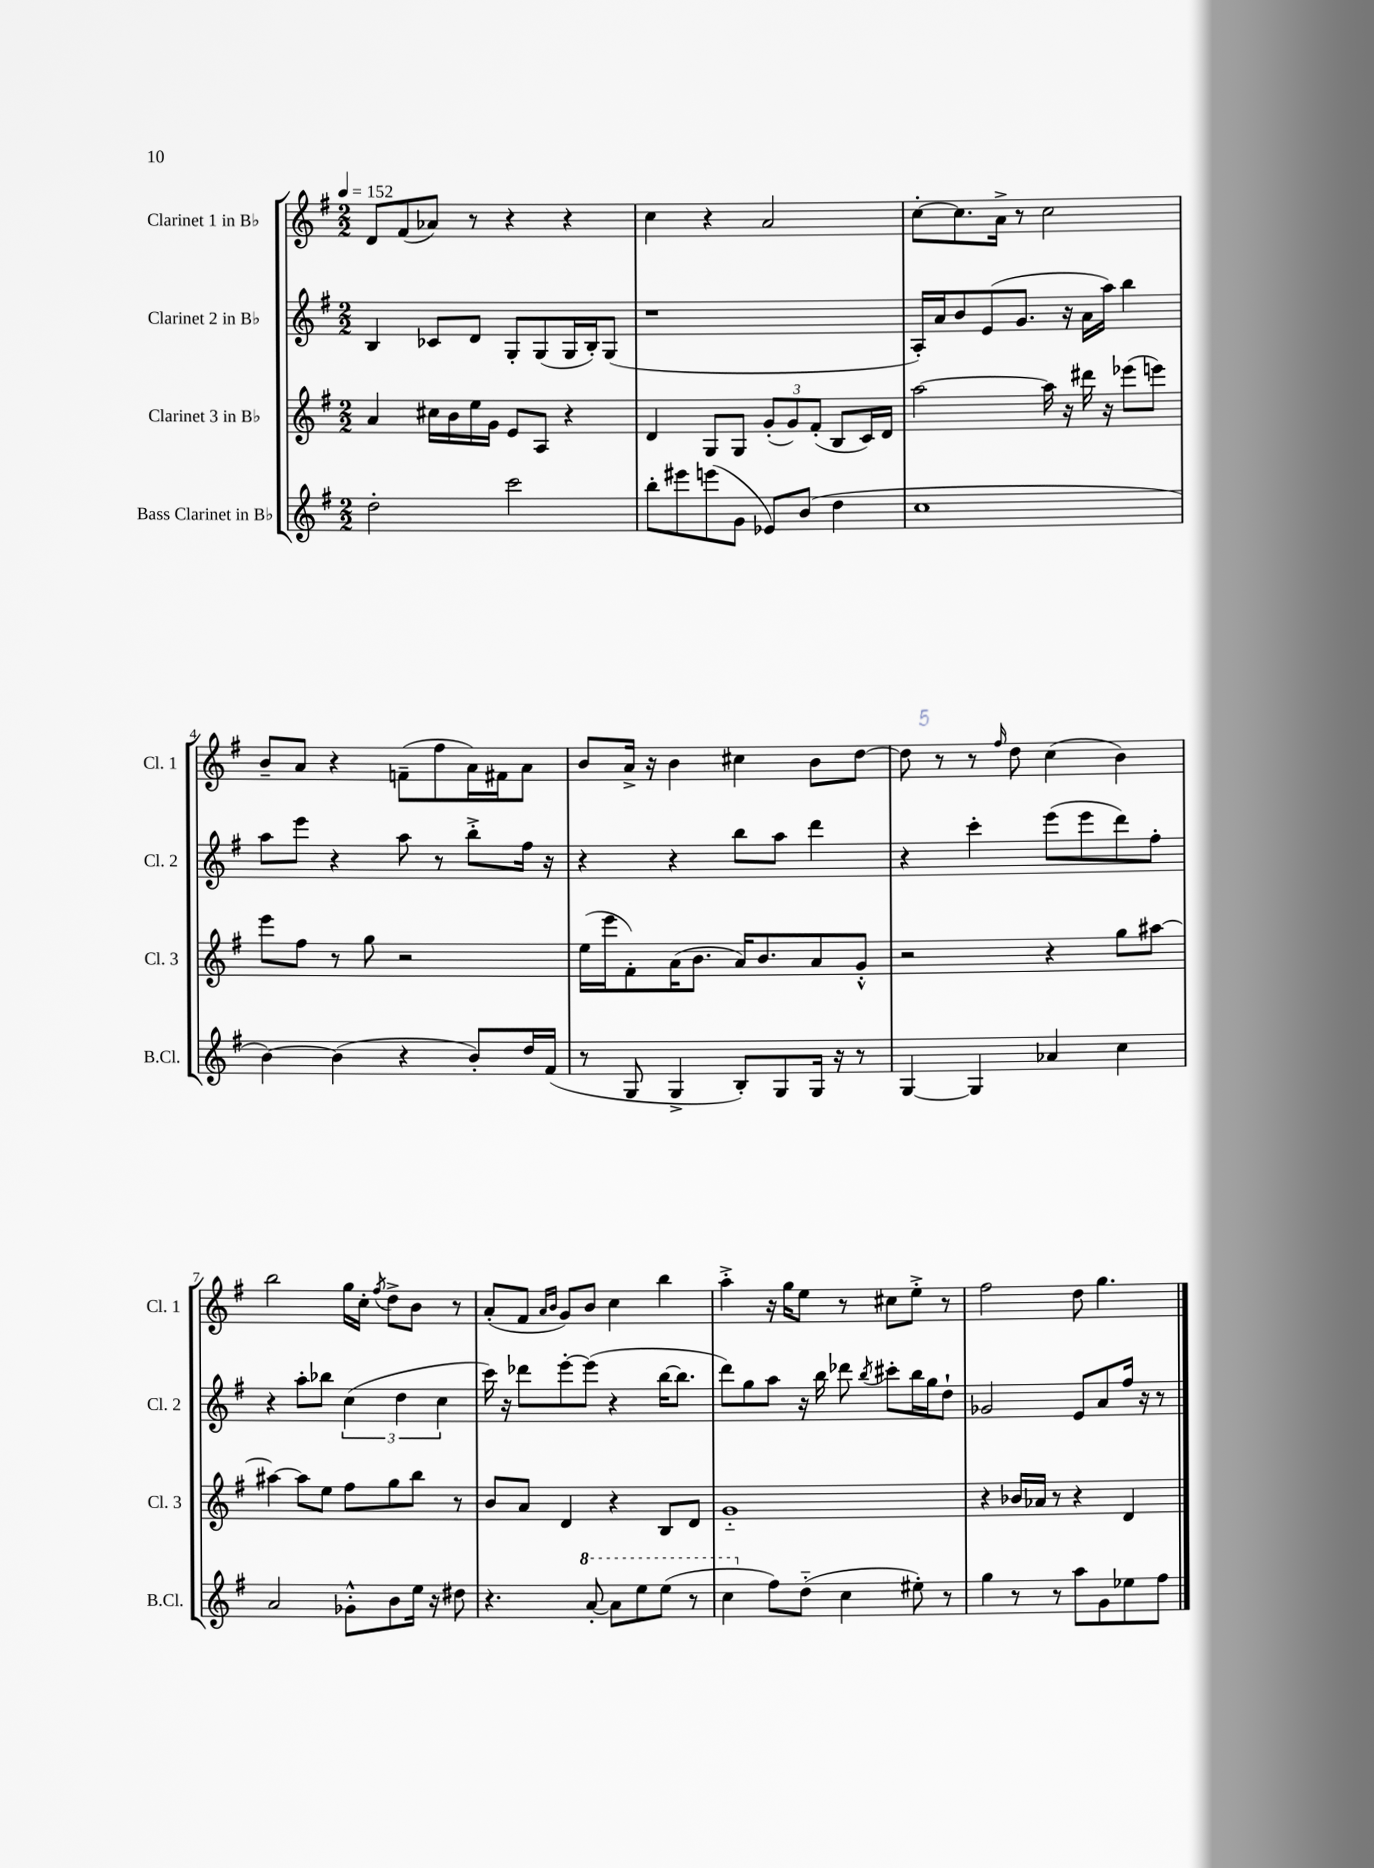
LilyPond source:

<<
\new StaffGroup <<
\new Staff = "s0" \with { instrumentName = "Clarinet 1 in Bb" shortInstrumentName = "Cl. 1" } {
    \clef treble \key g \major \numericTimeSignature \time 2/2 \tempo 4 = 152
    \autoBeamOff d'8[ fis'8( aes'8]) r8 r4 r4 |
    c''4 r4 a'2 |
    c''8[~-. c''8. a'16]-> r8 c''2 |
    b'8[-- a'8] r4 f'8[--( fis''8 a'16) fis'16 a'8] |
    b'8[ a'16]-> r16 b'4 cis''4 b'8[ d''8]~ |
    d''8 r8 r8 \grace { fis''16 } d''8 c''4( b'4) |
    b''2 g''16[ c''16]-. \acciaccatura { fis''8 } d''8[-> b'8] r8 |
    a'8[-.( fis'8] \grace { a'16[ b'16] } g'8[) b'8] c''4 b''4 |
    a''4-.-> r16 g''16[ e''8] r8 cis''8[ e''8]-.-> r8 |
    fis''2 d''8 g''4. \bar "|." |
}
\new Staff = "s1" \with { instrumentName = "Clarinet 2 in Bb" shortInstrumentName = "Cl. 2" } {
    \clef treble \key g \major \numericTimeSignature \time 2/2
    \autoBeamOff b4 ces'8[ d'8] g8[-. g8( g16 b16-.) g8]( |
    r1 |
    a16[-.) a'16 b'8 e'8( g'8.] r16 a'16[ a''16]) b''4 |
    a''8[ e'''8] r4 a''8 r8 b''8[-.-> fis''16] r16 |
    r4 r4 b''8[ a''8] d'''4 |
    r4 c'''4-. e'''8[( e'''8 d'''8) fis''8]-. |
    r4 a''8[-. bes''8] \tuplet 3/2 { c''4( d''4 c''4 } |
    c'''16) r16 des'''8[ e'''8~-. e'''8]( r4 b''16[~ b''8.] |
    d'''8[) g''8 a''8] r16 b''16 des'''8 \acciaccatura { b''8 } cis'''8[-. b''16 g''16 d''8]-! |
    ges'2 e'8[ a'8 fis''16] r16 r8 \bar "|." |
}
\new Staff = "s2" \with { instrumentName = "Clarinet 3 in Bb" shortInstrumentName = "Cl. 3" } {
    \clef treble \key g \major \numericTimeSignature \time 2/2
    \autoBeamOff a'4 cis''16[ b'16 e''16 g'16] e'8[ a8] r4 |
    d'4 g8[ g8] \tuplet 3/2 { g'8[-.( g'8) fis'8]-.( } b8[ c'16) d'16] |
    a''2~ a''16 r16 dis'''16 r16 ees'''8[( e'''8]) |
    e'''8[ fis''8] r8 g''8 r2 |
    e''16[( e'''16 fis'8-.) a'16( b'8.] a'16[) b'8. a'8 g'8]-.-^ |
    r2 r4 g''8[ ais''8]~ |
    ais''4~ ais''8[ e''8] fis''8[ g''8 b''8] r8 |
    b'8[ a'8] d'4 r4 b8[ d'8] |
    g'1-_ |
    r4 bes'16[ aes'16] r8 r4 d'4 \bar "|." |
}
\new Staff = "s3" \with { instrumentName = "Bass Clarinet in Bb" shortInstrumentName = "B.Cl." } {
    \clef treble \key g \major \numericTimeSignature \time 2/2
    \autoBeamOff d''2-. c'''2 |
    b''8[-. eis'''8 e'''8( g'8] ees'8[) b'8]( d''4 |
    c''1 |
    b'4~) b'4( r4 b'8[-.) d''16 fis'16]( |
    r8 g8 g4-> b8[-.) g8 g16] r16 r8 |
    g4~ g4 aes'4 c''4 |
    a'2 ges'8[-.-^ b'8 e''16] r16 dis''8 |
    r4. \ottava #1 a''8~-. a''8[ e'''8 e'''8]( r8 |
    c'''4 \ottava #0 fis''8[) d''8]-_( c''4 eis''8-.) r8 |
    g''4 r8 r8 a''8[ g'8 ees''8 fis''8] \bar "|." |
}
>>
>>
